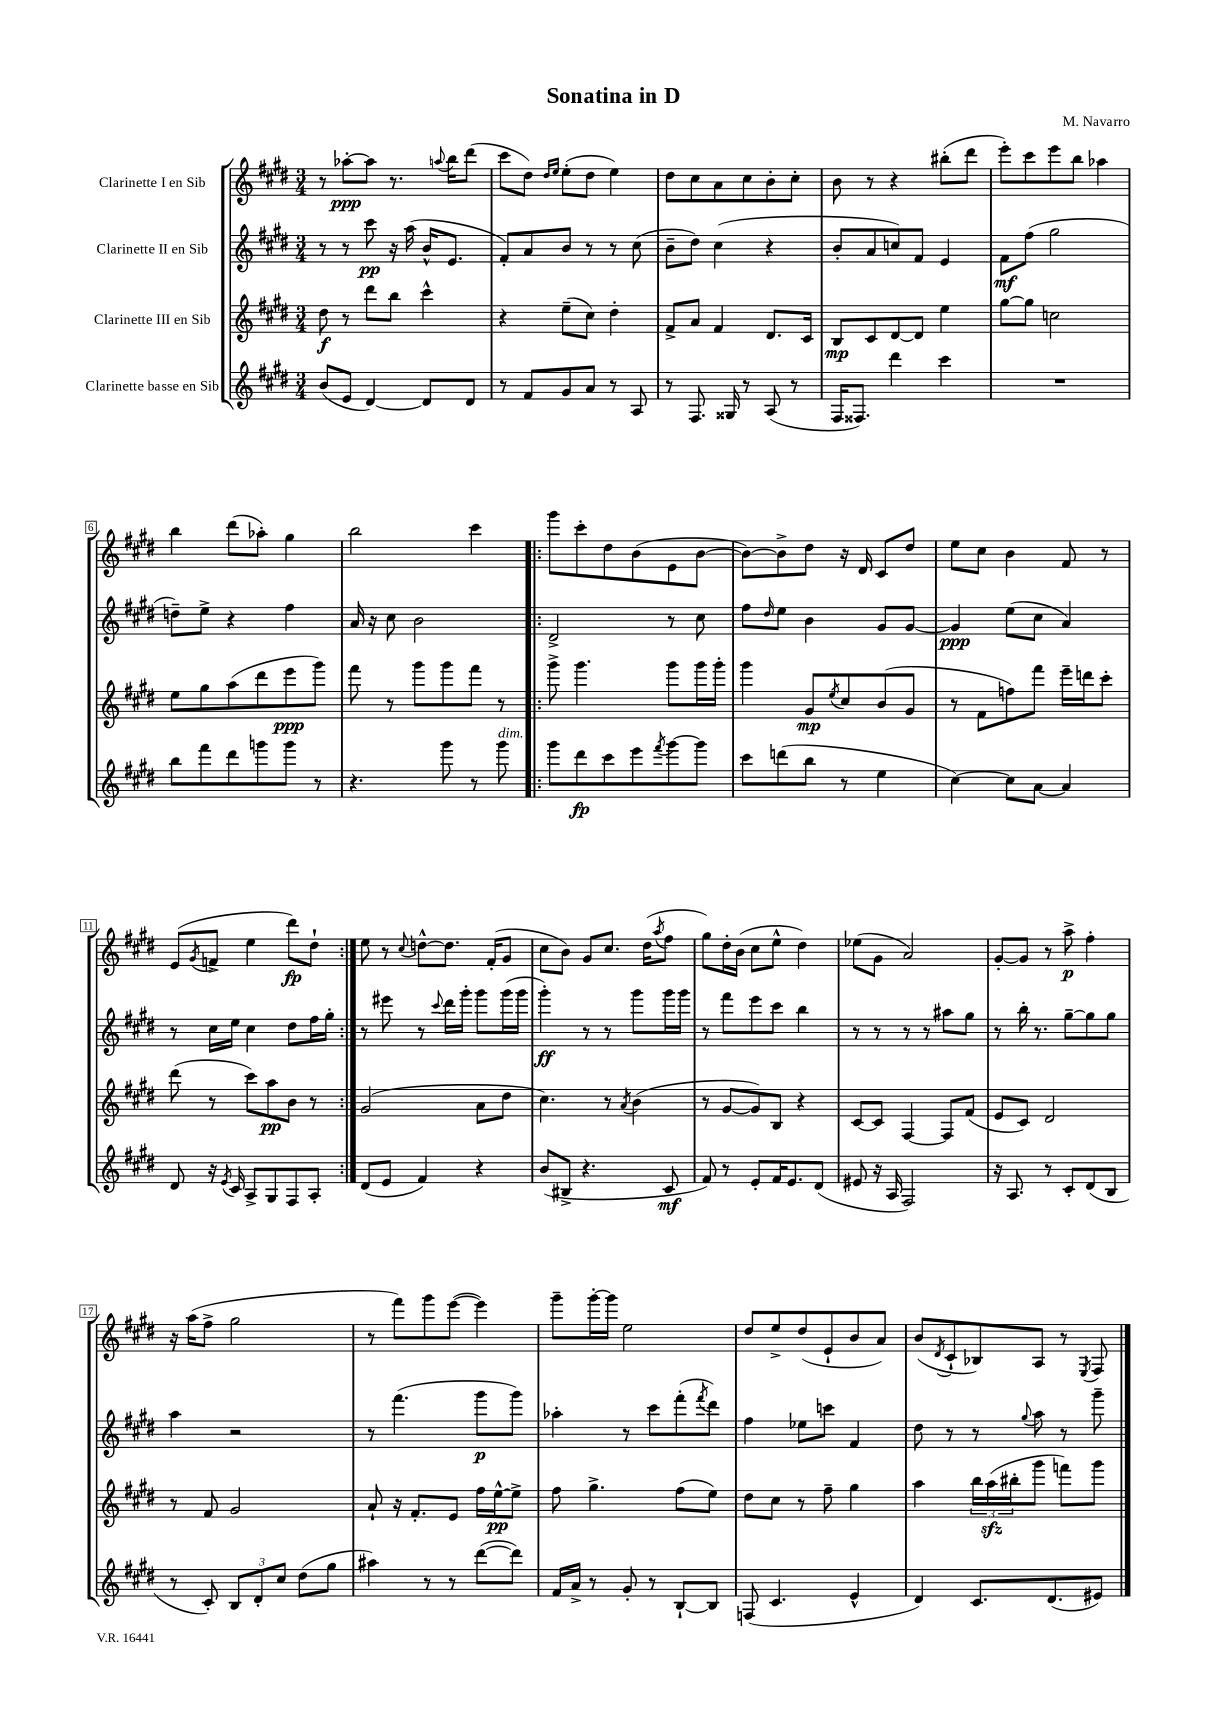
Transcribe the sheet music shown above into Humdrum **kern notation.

**kern	**kern	**kern	**kern
*staff4	*staff3	*staff2	*staff1
*clefG2	*clefG2	*clefG2	*clefG2
*k[f#c#g#d#]	*k[f#c#g#d#]	*k[f#c#g#d#]	*k[f#c#g#d#]
*M3/4	*M3/4	*M3/4	*M3/4
(8b	8dd#	8r	8r
8e	8r	8r	[8aa-'
[4d#)	8ddd#	8ccc#	8aa-]
.	8bb	16r	8.r
.	.	(16aa	.
8d#]	4ccc#^^	16b^^	.
.	.	.	8qqaa
.	.	8.e	16bb
8d#	.	.	(8ddd#
=	=	=	=
8r	4r	8f#')	8ccc#
8f#	.	8a	8dd#)
.	.	.	16qqdd#
.	.	.	16qqee
8g#	(8ee~	8b	(8ee'
8a	8cc#)	8r	8dd#
8r	4dd#'	8r	4ee)
8A	.	(8cc#	.
=	=	=	=
8r	8f#^	8b~	8dd#
8.F#	8a	8dd#)	8cc#
.	4f#	(4cc#	8a
16G##	.	.	.
8r	.	.	8cc#
(8A	8.d#	4r	8b'
8r	.	.	8cc#'
.	16c#	.	.
=	=	=	=
16F#	8B	8b'	8b
8.F##)	.	.	.
.	8c#	8a	8r
4ddd#	[8d#	8cc)	4r
.	8d#]	8f#	.
4ccc#	4ee	4e	(8bb#'
.	.	.	8ddd#
=	=	=	=
2.r	[8gg#	8f#	8eee')
.	8gg#]	(8ff#	8ccc#
.	2cc	2gg#	8eee
.	.	.	8bb
.	.	.	4aa-
=	=	=	=
8bb	8ee	8dd~)	4bb
8fff#	8gg#	8ee^	.
8ddd#	(8aa	4r	(8ddd#
8ggg	8ddd#	.	8aa-')
8ggg	8eee	4ff#	4gg#
8r	8ggg#)	.	.
=	=	=	=
4.r	8fff#	16a	2bb
.	.	16r	.
.	8r	8cc#	.
.	8ggg#	2b	.
8ggg#	8ggg#	.	.
8r	8fff#	.	4ccc#
8ggg#	8r	.	.
=!|:	=!|:	=!|:	=!|:
8ggg#	8ggg#^	2d#^	8ggg#
8ddd#	4.ggg#	.	8ccc#'
8ccc#	.	.	8dd#
8eee	.	.	(8b
8qfff#	.	.	.
[8ggg#	8ggg#	8r	8e
8ggg#]	16ggg#	8cc#	[8b
.	16ggg#'	.	.
=	=	=	=
8ccc#	4ggg#	8ff#	8b_)
.	.	16qqdd#	.
(8ddd	.	8ee	8b^]
8bb	8g#	4b	8dd#
.	8qee	.	.
8r	8cc#	.	16r
.	.	.	16d#
4ee	(8b	8g#	8c#
.	8g#	[8g#	8dd#
=	=	=	=
[4cc#)	8r	4g#]	8ee
.	8f#	.	8cc#
8cc#]	8ff)	(8ee	4b
[8a	8fff#	8cc#	.
4a]	16eee~	4a)	8f#
.	16ddd	.	.
.	8ccc#'	.	8r
=	=	=	=
8d#	(8ddd#	8r	(8e
.	.	.	8qg#
16r	8r	16cc#	8f^
8qe	.	.	.
16c#	.	16ee	.
8A^	8ccc#)	4cc#	4ee
8G#	8aa	.	.
8F#	8b	8dd#	8ddd#)
8A'	8r	16ff#	8dd#`
.	.	16gg#'	.
=:|!	=:|!	=:|!	=:|!
(8d#	(2g#	8r	8ee
8e	.	8eee#	8r
.	.	.	8qqcc#
4f#)	.	8r	[8dd^^
.	.	8qqccc#	.
.	.	16ddd#	8.dd]
.	.	16ggg#'	.
4r	8a	8ggg#	.
.	.	.	(16f#'
.	8dd#	(16ggg#	8g#
.	.	16ggg#	.
=	=	=	=
(8b	4.cc#)	4ggg#')	8cc#
8B#^	.	.	8b)
4.r	.	8r	8g#
.	8r	8r	8.cc#
.	8qa	.	.
.	(4b	8ggg#	.
.	.	.	(16dd#
.	.	.	8qaa
8c#	.	16ggg#	8ff#
.	.	16ggg#	.
=	=	=	=
8f#)	8r	8r	8gg#)
8r	[8g#	8fff#	16dd#'
.	.	.	(16b
8e'	8g#])	8eee	8cc#
16f#	8B	8ccc#	8ee^^
8.e	.	.	.
.	4r	4bb	4dd#)
(8d#	.	.	.
=	=	=	=
8e#	[8c#	8r	(8ee-
16r	8c#]	8r	8g#
16A	.	.	.
2F#)	[4F#	8r	2a)
.	.	8r	.
.	8F#]	8aa#	.
.	(8f#	8gg#	.
=	=	=	=
16r	8e	8r	[8g#'
8.A	.	.	.
.	8c#)	16bb'	8g#]
.	.	8.r	.
8r	2d#	.	8r
8c#'	.	[8gg#~	8aa^
(8d#	.	8gg#]	4ff#'
8B	.	8gg#	.
=	=	=	=
8r	8r	4aa	16r
.	.	.	(16aa
8c#')	8f#	.	8ff#^
12B	2g#	2r	2gg#
12d#'	.	.	.
12cc#	.	.	.
(8dd#	.	.	.
8gg#	.	.	.
=	=	=	=
4aa#)	8a`	8r	8r
.	16r	(4.fff#	8fff#)
.	8.f#'	.	.
8r	.	.	8ggg#
8r	8e	.	([8eee
([8ddd#	16ff#	8ggg#	4eee])
.	[16ee^^	.	.
8ddd#])	8ee^]	8ggg#)	.
=	=	=	=
16f#	8ff#	4aa-'	8ggg#~
16a^	.	.	.
8r	4.gg#^	.	[16ggg#'
.	.	.	16ggg#]
8g#'	.	8r	2ee
8r	.	8ccc#	.
[8B`	(8ff#	(8fff#'	.
.	.	8qfff#	.
8B]	8ee)	8ddd#)	.
=	=	=	=
(8F	8dd#	4ff#	8dd#
4.c#	8cc#	.	8ee^
.	8r	8ee-	(8dd#
.	8ff#~	8ccc	8e`
4e^^	4gg#	4f#	8b
.	.	.	8a)
=	=	=	=
4d#)	4aa	8dd#	(8b
.	.	.	8qd#
.	.	8r	8c#`
8.c#	24bb	8r	8B-)
.	(24aa	.	.
.	24bb#'	.	.
.	.	8qqgg#	.
.	8ggg#	8aa	8A
(8.d#	.	.	.
.	8fff)	8r	8r
.	.	.	8qE
8e#)	8ggg#	8ggg#~	8F#
==	==	==	==
*-	*-	*-	*-
